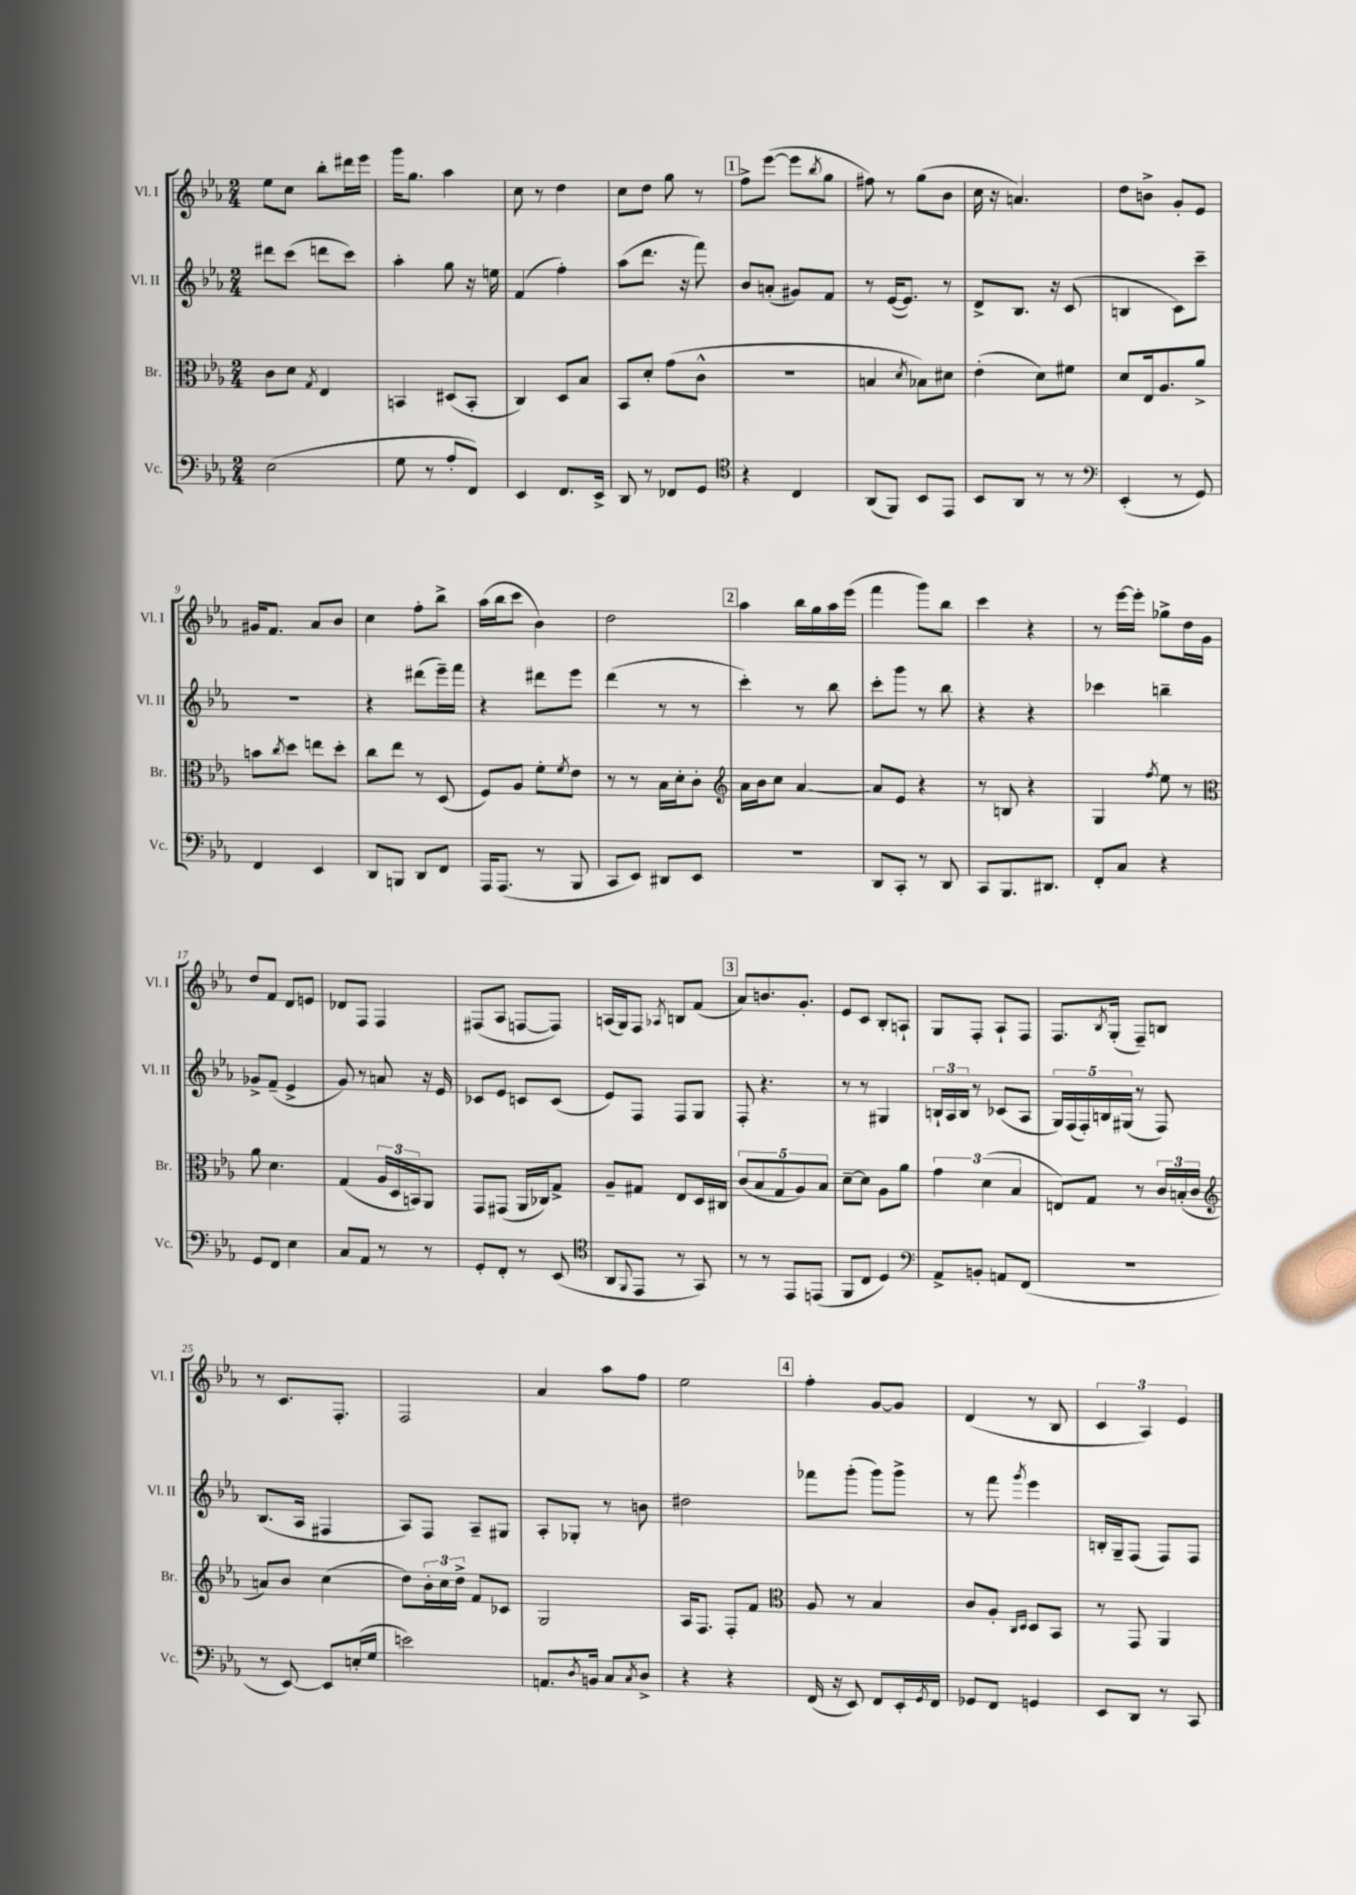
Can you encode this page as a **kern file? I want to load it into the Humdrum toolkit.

**kern	**kern	**kern	**kern
*part4	*part3	*part2	*part1
*staff4	*staff3	*staff2	*staff1
*I"Vc.	*I"Br.	*I"Vl. II	*I"Vl. I
*I'Vc.	*I'Br.	*I'Vl. II	*I'Vl. I
*clefF4	*clefC3	*clefG2	*clefG2
*k[b-e-a-]	*k[b-e-a-]	*k[b-e-a-]	*k[b-e-a-]
*M2/4	*M2/4	*M2/4	*M2/4
=1	=1	=1	=1
(2E-\	8c\L	8ddd#X\L	8ee-\L
.	8d\J	(8ccc\J	8cc\J
.	8qG/	.	.
.	4E-/	8dddn\L	8bb-'\L
.	.	8ccc\J)	16ddd#X\L
.	.	.	16eee-\JJ
=2	=2	=2	=2
8G\	4BBn/	4aa-'\	16ggg\KL
.	.	.	8.gg\J
8r	.	.	.
8A-'/L	(8D#X/L	8gg\	4aa-\
8FF/J)	8BB'/J	16r	.
.	.	16een\	.
=3	=3	=3	=3
4EE-/	4C/)	(4f/	8cc\
.	.	.	8r
8.FF/L	8D/L	4ff'\)	4dd\
.	8B-/J	.	.
16EE-^/Jk	.	.	.
=4	=4	=4	=4
8DD/	8BB-/L	(8aa-\L	8cc\L
8r	8d'/J	8.ddd\J	8dd\J
8FF-X/L	(8g\L	.	8gg\
.	.	16r	.
8GG/J	8c^^\J	8fff\)	8r
!!LO:REH:place=s1:t=1
=5	=5	=5	=5
*clefC4	*	*	*
4r	2r	8b-/L	8ff^\L
.	.	(8an'/J	([8eee-\J
4C/	.	8g#X/L)	8eee-\L]
.	.	.	8qbb-/
.	.	8f/J	8gg\J
=6	=6	=6	=6
(8AA-/L	4Bn/	8r	8ff#X\)
8FF/J)	.	([16e-/KL	8r
.	.	8.e-/J])	.
.	8qd/	.	.
8BB-/L	8B-X\L)	.	(8gg\L
8EE-/J	8d#X\J	8r	8b-\J
=7	=7	=7	=7
8BB-/L	(4e-'\	8d^/L	16cc\
.	.	.	16r
8AA-/J	.	8.B-/J	4.an/)
8r	8d\L)	.	.
.	.	16r	.
8r	8f#X\J	(8c/	.
=8	=8	=8	=8
*clefF4	*	*	*
(4EE-'/	8d/L	4Bn/	8dd\L
.	16E-/k	.	8bn^\J
.	8.A-/	.	.
8r	.	8c\L)	8g'/L
8GG/)	8a-^/J	8ccc~\J	8e-/J
!!LO:LB:g=z
=9	=9	=9	=9
4FF/	8bn\L	2r	16g#X/KL
.	.	.	8.f/J
.	8qcc/	.	.
.	8dd\J	.	.
4EE-/	8een\L	.	8a-/L
.	8dd'\J	.	8b-/J
=10	=10	=10	=10
8DD/L	8cc\L	4r	4cc\
8BBBn/J	8ee-\J	.	.
8DD/L	8r	(8ddd#X\L	8ff'\L
8FF/J	(8D/	16eee-~\L)	8bb-^\J
.	.	16fff\JJ	.
=11	=11	=11	=11
16AAA-/KL	8F/L)	4r	(16aa-\LL
(8.AAA-/J	.	.	16bb-\J
.	8A-/J	.	8ccc\J
8r	8f'\L	8ddd#X\L	4b-\)
.	8qf/	.	.
8BBB-/	8e-\J	8eee-\J	.
=12	=12	=12	=12
8CC/L	8r	(4ddd\	2dd\
8EE-/J)	8r	.	.
8DD#X/L	16B-\LL	8r	.
.	16d'\J	.	.
8EE-/J	8c'\J	8r	.
!!LO:REH:place=s1:t=2
=13	=13	=13	=13
*	*clefG2	*	*
2r	16a-\LL	4ccc'\)	4aa-\
.	16b-\J	.	.
.	8cc\J	.	.
.	[4a-/	8r	16bb-\LL
.	.	.	16gg\
.	.	8bb-\	16aa-\
.	.	.	(16eee-\JJ
=14	=14	=14	=14
8DD/L	8a-/L]	8ccc'\L	4fff\
8CC'/J	8e-/J	8ggg\J	.
8r	4r	8r	8ggg\L)
8DD/	.	8bb-\	8bb-\J
=15	=15	=15	=15
8CC/L	8r	4r	4ccc\
8.BBB-/	8Bn/	.	.
.	4r	4r	4r
8.DD#X/J	.	.	.
=16	=16	=16	=16
8FF'/L	4G/	4ccc-X\	8r
8C/J	.	.	[16eee-\LL
.	.	.	16eee-'\JJ]
.	8qff/	.	.
4r	8ee-\	4bbn~\	8gg-X^\L
.	8r	.	16dd\L
.	.	.	16g\JJ
!!LO:LB:g=z
=17	=17	=17	=17
*	*clefC3	*	*
8GG/L	8a-\	8g-X^/L	8dd/L
8FF/J	4.d\	(8f~/J	8f/J
4E-\	.	4e-^/	8d/L
.	.	.	8en/J
=18	=18	=18	=18
8C/L	(4G/	8g/)	8d-X/L
8AA-/J	.	8r	8F/J
8r	24A-/LL	8an/	4F/
.	24D/	.	.
.	24BBn/J)	.	.
8r	8AA-/J	16r	.
.	.	16e-/	.
=19	=19	=19	=19
8GG'/L	8GG/L	8c-X/L	(8F#X/L
8FF'/J	(8GG#X/J	8e-/J	8A-/J
8r	16AA-/LL	8cn/L	[8Fn/L
.	16C-X/J)	.	.
(8EE-/	8G^/J	(8c/J	8F/J])
=20	=20	=20	=20
*clefC4	*	*	*
8AA-/L	8A-~/L	8e-/L)	(16An/LL
.	.	.	16G/J)
8qqFF/	.	.	.
8EE-/J	8G#X/J	8F/J	8F/J
.	.	.	8qA-X/
8r	8E-/L	8F/L	8Bn/L
8GG/)	16D/L	8G/J	(8f/J
.	16C#X/JJ	.	.
!!LO:REH:place=s1:t=3
=21	=21	=21	=21
8r	(10c/L	8F'/	8a-/L)
.	10B-/	.	.
8r	.	4.r	8.bn/
.	10G/	.	.
8EE-/L	.	.	.
.	10A-/)	.	.
.	.	.	8.g'/J
(8EEn/J	.	.	.
.	10B-/J	.	.
=22	=22	=22	=22
8FF/L	[8d~\L	8r	8e-/L
8C/J	8d\J]	8r	8c/J
4D/)	8A-\L	4G#X/	8B-'/L
.	8a-\J	.	8An`/J
=23	=23	=23	=23
*clefF4	*	*	*
8AA-^/L	6g\	24Bn`/LL	8G/L
.	.	24A-/	.
.	.	24B/JJ	.
8BBn'/J	.	8r	8F'/J
.	(6d\	.	.
8AAn/L	.	(8c-X/L	8A-`/L
.	6B-/	.	.
(8FF/J	.	8A-/J	8F/J
=24	=24	=24	=24
2r	8En/L)	20G/LL)	8.F/L
.	.	(20F/	.
.	.	20F'/)	.
.	8G/J	.	.
.	.	20Bn/	.
.	.	.	8qB-/
.	.	.	(16G'/Jk
.	.	(20G#X/JJ	.
.	8r	8r	8F~/L)
.	24c/LL	8F/)	8Bn/J
.	(24Bn'/	.	.
.	24c/JJ	.	.
!!LO:LB:g=z
=25	=25	=25	=25
*	*clefG2	*	*
8r	8an/L)	(8.B-/L	8r
[8EE-/)	8b-/J	.	8.c/L
.	.	16A-/Jk	.
8EE-/L]	(4cc\	4F#X/	.
.	.	.	8.F'/J
(16En'/L	.	.	.
16G/JJ	.	.	.
=26	=26	=26	=26
2en\)	8dd\L)	8A-/L)	2F/
.	24b-'\L	8F/J	.
.	24cc\	.	.
.	24dd^\JJ	.	.
.	8f/L	8A-~/L	.
.	8c-X/J	8G#X/J	.
=27	=27	=27	=27
8.AAn/L	2G/	8A-'/L	4a-/
.	.	8G-X'/J	.
8qD/	.	.	.
16BBn/Jk	.	.	.
8C/L	.	8r	8aa-\L
8qC/	.	.	.
8D^/J	.	8bn\	8ff\J
=28	=28	=28	=28
4r	16A-/KL	2dd#X\	2ee-\
.	8.F/J	.	.
4r	8F'/L	.	.
.	8f/J	.	.
!!LO:REH:place=s1:t=4
=29	=29	=29	=29
*	*clefC3	*	*
(16FF/	8A-/	8fff-X\L	4ff'\
16r	.	.	.
8EE-/)	8r	(8ggg'\J	.
8FF/L	4B-/	8ggg\L)	[8g/L
16EE-'/L	.	8ggg^\J	8g/J]
8qGG/	.	.	.
16FF/JJ	.	.	.
=30	=30	=30	=30
8GG-X/L	8c/L	8r	(4d/
8FF/J	8A-'/J	8fff\	.
.	16qqC/LL	.	.
.	16qqD/JJ	8qggg/	.
4GGn/	8D/L	4eee-\	8r
.	8BB-/J	.	8B-/
=31	=31	=31	=31
8EE-/L	8r	16Bn'/LL	6c/
.	.	16G~/J	.
8DD/J	8GG/	(8F/J	.
.	.	.	6A-/)
8r	4AA-/	8F/L)	.
.	.	.	6e-/
8CC/	.	8F/J	.
==	==	==	==
*-	*-	*-	*-
